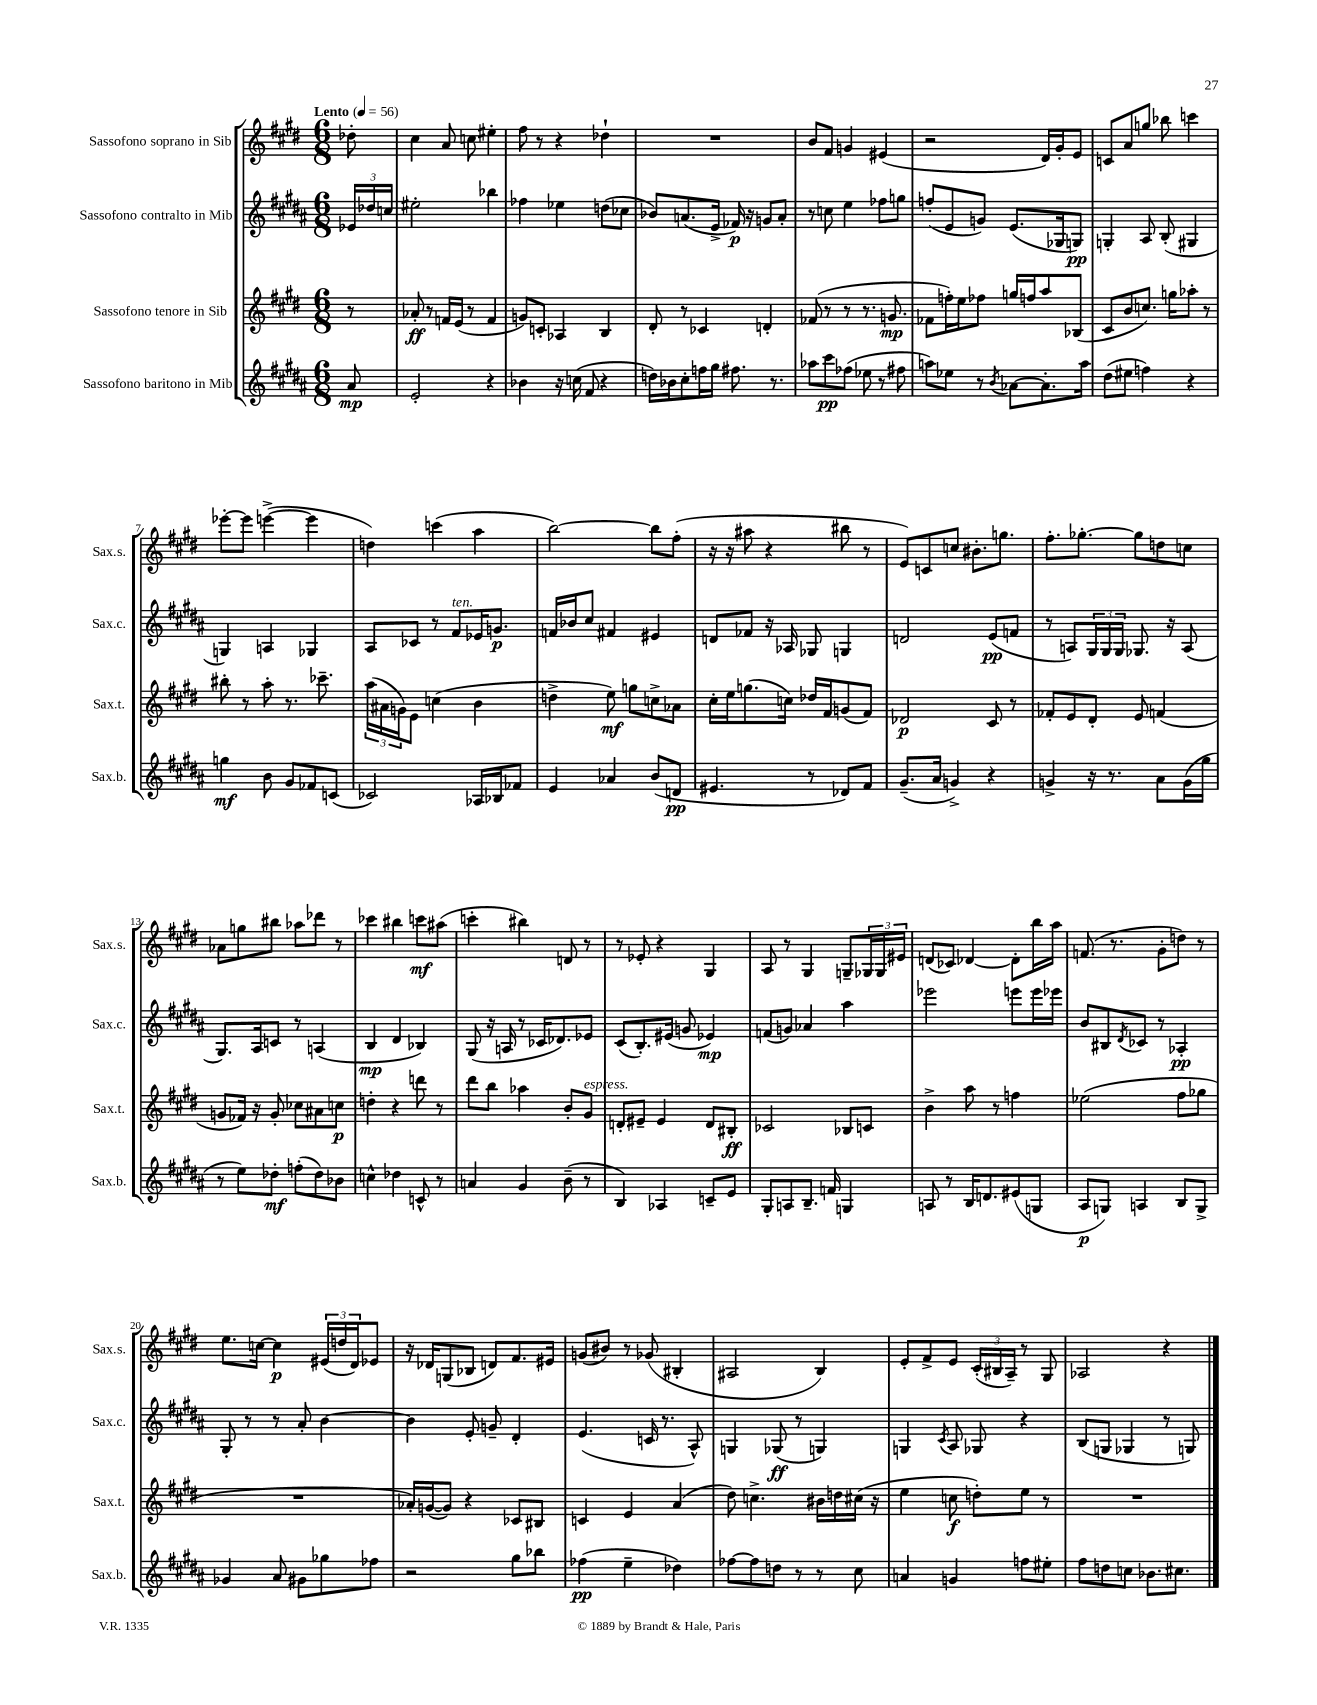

**kern	**kern	**kern	**kern
*staff4	*staff3	*staff2	*staff1
*clefG2	*clefG2	*clefG2	*clefG2
*k[f#c#g#d#a#]	*k[f#c#g#d#]	*k[f#c#g#d#a#]	*k[f#c#g#d#]
*M6/8	*M6/8	*M6/8	*M6/8
*MM56	*MM56	*MM56	*MM56
8a#/	8r	24e-/LL	8dd-'\
.	.	24dd-/	.
.	.	24cc/JJ	.
=	=	=	=
2e'/	8a-'/	2ee#'\	4cc#\
.	8r	.	.
.	16f/LL	.	8a/
.	(16e/JJ	.	.
.	8r	.	8cc\
4r	4f/	4bb-\	4ee#'\
=	=	=	=
4b-\	8g/L)	4ff-\	8ff#\
.	8c'/J	.	8r
16r	4A-/	4ee-\	4r
(16cc\	.	.	.
8f#/	.	.	.
4r	4B/	(8dd\L	4dd-`\
.	.	8cc-\J	.
=	=	=	=
16dd\LL)	8d#'/	8b-/L)	2.r
16b-\J	.	.	.
8cc#'\	8r	(8.a/	.
16ff\L	4c-/	.	.
16gg#\JJ	.	16e^/Jk	.
8.ff#\	.	16f-/)	.
.	.	16r	.
.	4d'/	8g/L	.
8.r	.	.	.
.	.	8a'/J	.
=	=	=	=
8aa-\L	(8f-/	8r	8b/L
8ccc#\	8r	8cc\	8f#/J
(8ff-\J	8r	4ee\	4g/
8ee-\	8.r	.	.
8r	.	8ff-\L	(4e#/
.	8.g/	.	.
8ff#\	.	8gg\J	.
=	=	=	=
8aa\L)	8f-\L	(8ff'/L	2r
8ee-\J	16ff'\L)	8e/	.
.	16ee\J	.	.
8r	8ff-\J	8g/J)	.
8qb/	.	.	.
[8a-\L	16gg/LL	(8.e/L	.
.	16ff/J	.	.
8.a-'\]	8aa/	.	16d#/LL)
.	.	16G-/k	16g#'/J
.	(8B-/J	8G/J)	8e/J
16aa\Jk	.	.	.
=	=	=	=
(8dd#\L	8c#/L	4G'/	8c/L
8ee#\J	8b/	.	8a/
4ff\)	8.cc/J)	8A#/	8gg/J
.	.	(8B'/	8bb-\
.	16gg\LK	.	.
4r	8aa-'\J	4G#/	4ccc\
.	8r	.	.
=	=	=	=
4gg\	8bb#'\	4G/)	[8eee-'\L
.	8r	.	8eee-\]J
8b\	8aa'\	4A/	([4eee^\
8g#/L	8.r	.	.
8f-/	.	4G-/	4eee\]
.	8.ccc-~\	.	.
(8c/J	.	.	.
=	=	=	=
2c-/)	(24aa\LL	8A#/L	4dd\)
.	24a#\	.	.
.	24g\J)	.	.
.	8e\J	8c-/J	.
.	(4cc\	8r	(4ccc\
.	.	8f#/L	.
16A-/LL	4b\	16e-/K	4aa\
16B-/J	.	8.g/J	.
8f-/J	.	.	.
=	=	=	=
4e/	4dd^\	16f/LL	[2bb\)
.	.	16b-/J	.
.	.	8cc#/J	.
4a-/	8ee\)	4f#/	.
.	8gg\L	.	.
(8b/L	8cc^\	4e#/	8bb\]L
8d/J	8a-\J	.	(8ff#'\J
=	=	=	=
4.e#/	16cc#'\LL	8d/L	16r
.	16ee\J	.	16r
.	(8.gg\	8f-/J	8aa#\
.	.	16r	4r
.	16cc\Jk)	16A-/	.
8r	16dd-/LL	8G-/	.
.	16f#/J	.	.
8d-/L)	(8g/	4G/	8bb#\
8f#/J	8f#/J)	.	8r
=	=	=	=
(8.g#~/L	2d-/	2d/	8e/L)
.	.	.	8c/
16a#/Jk	.	.	.
4g^/)	.	.	8cc/J
.	.	.	8.b#'\L
4r	8c#/	(8e/L	.
.	.	.	8.gg\J
.	8r	8f/J	.
=	=	=	=
4g^/	8f-'/L	8r	8.ff#'\L
.	8e/	8A/L)	.
.	.	.	[8.gg-'\J
16r	8d#'/J	24G#/L	.
.	.	24G#/	.
8.r	.	.	.
.	.	24G#/JJ	.
.	8e/	8.G-/	8gg-\]L
8a#\L	(4f/	.	8dd\
.	.	16r	.
(16g\L	.	(8A/	8cc\J
16gg#\JJ	.	.	.
=	=	=	=
8r	8g/L	8.G#/L)	8a-\L
8ee\L)	16f-/Jk)	.	8gg\
.	16r	16A#/k	.
8dd-'\J	8g'/	8c/J	8bb#\J
(8ff'\L	8cc-\L	8r	8aa-\L
8dd-\)	8a#\	(4A/	8ddd-\J
8b-\J	8cc\J	.	8r
=	=	=	=
4cc^^\	4dd'\	4B/	4ccc-\
4dd-\	4r	4d#/	4bb#\
8c^^/	8ddd\	4B-/)	8ccc\L
8r	8r	.	(8aa#\J
=	=	=	=
4a/	8ddd#\L	(8G#/	4ccc'\
.	8bb\J	16r	.
.	.	16A/	.
4g#/	4aa-\	8r	4bb#\)
.	.	16c-/LK	.
.	.	8.d-/)	.
(8b~\	8b'/L	.	8d/
8r	8g#/J	8e-/J	8r
=	=	=	=
4B/)	8d'/L	(8c#/L	8r
.	8e#~/J	8.B'/)	8e-'/
4A-/	4e#/	.	4r
.	.	(16e#/Jk	.
.	.	8g/	.
8c~/L	8d/L	4e-/)	4G#/
8e/J	8B#'/J	.	.
=	=	=	=
8G#'/L	2c-/	(8f/L	8A/
8A/	.	8g/J)	8r
8.B~/J	.	4a-/	4G#/
16f/	.	.	.
4G/	8B-/L	4aa#\	8G~/L
.	8c/J	.	24G-/L
.	.	.	24G-/
.	.	.	24e#/JJ
=	=	=	=
8A/	4b^\	2eee-\	(8d/L
8r	.	.	8c-/J)
16B/LK	8aa\	.	[4d-/
8.d/	.	.	.
.	8r	.	.
(8e#/	4ff\	8eee\L	8d-'\]L
8G/J	.	16eee\L	16bb\L
.	.	16eee-\JJ	16aa\JJ
=	=	=	=
8A#/L	(2ee-\	8b/L	(8.f/
8G/J)	.	8B#/	.
.	.	.	8.r
.	.	8qd#/	.
4A/	.	8c-/J	.
.	.	8r	8g#'\L
8B/L	8ff#\L	4A-'/	8dd\J)
8G^/J	8gg-\J	.	8r
=	=	=	=
4g-/	2.r	8G#'/	8.ee\L
.	.	8r	.
.	.	.	[16cc\Jk
8a#/	.	8r	4cc\]
8g#\L	.	8a#'/	.
8gg-\	.	[4b\	(24e#/LL
.	.	.	24dd/
.	.	.	24d#/J)
8ff-\J	.	.	8e-/J
=	=	=	=
2r	16a-'/LL)	4b\]	16r
.	([16g/J	.	16d-/LK
.	8g/]J)	.	(8G/
.	4r	8e'/	8B-/J
.	.	8g~/	8d/L)
8gg#\L	8c-/L	4d#'/	8.f#/
8bb-\J	8B#/J	.	.
.	.	.	16e#/Jk
=	=	=	=
(4ff-\	4c/	(4.e/	(8g/L
.	.	.	8b#/J)
4ee~\	4e/	.	8r
.	.	16c/	(8g-/
.	.	8.r	.
4dd-\)	(4a/	.	4B#'/
.	.	8A#^^/)	.
=	=	=	=
[8ff-\L	8dd#\)	4G/	2A#/
8ff-\]	4.cc^\	.	.
8dd\J	.	(8G-/	.
8r	.	8r	.
8r	16b#\LL	4G/)	4B/)
.	16dd\	.	.
8cc#\	(16cc#\JJ	.	.
.	16r	.	.
=	=	=	=
4a/	4ee\	4G/	8e'/L
.	.	.	8f#^/
.	.	8qc#/	.
4g/	8cc\	8A#/	8e/J
.	8dd'\L)	8G-/	(24c#'/LL
.	.	.	24B#/
.	.	.	24A~/JJ)
8ff\L	8ee\J	4r	8r
8ee#'\J	8r	.	8G#/
=	=	=	=
8ff#\L	2.r	(8B/L	2A-/
8dd\	.	8G/J	.
8cc\J	.	4G-/	.
8.b-\L	.	.	.
.	.	8r	4r
8.cc#\J	.	.	.
.	.	8G/)	.
==	==	==	==
*-	*-	*-	*-
